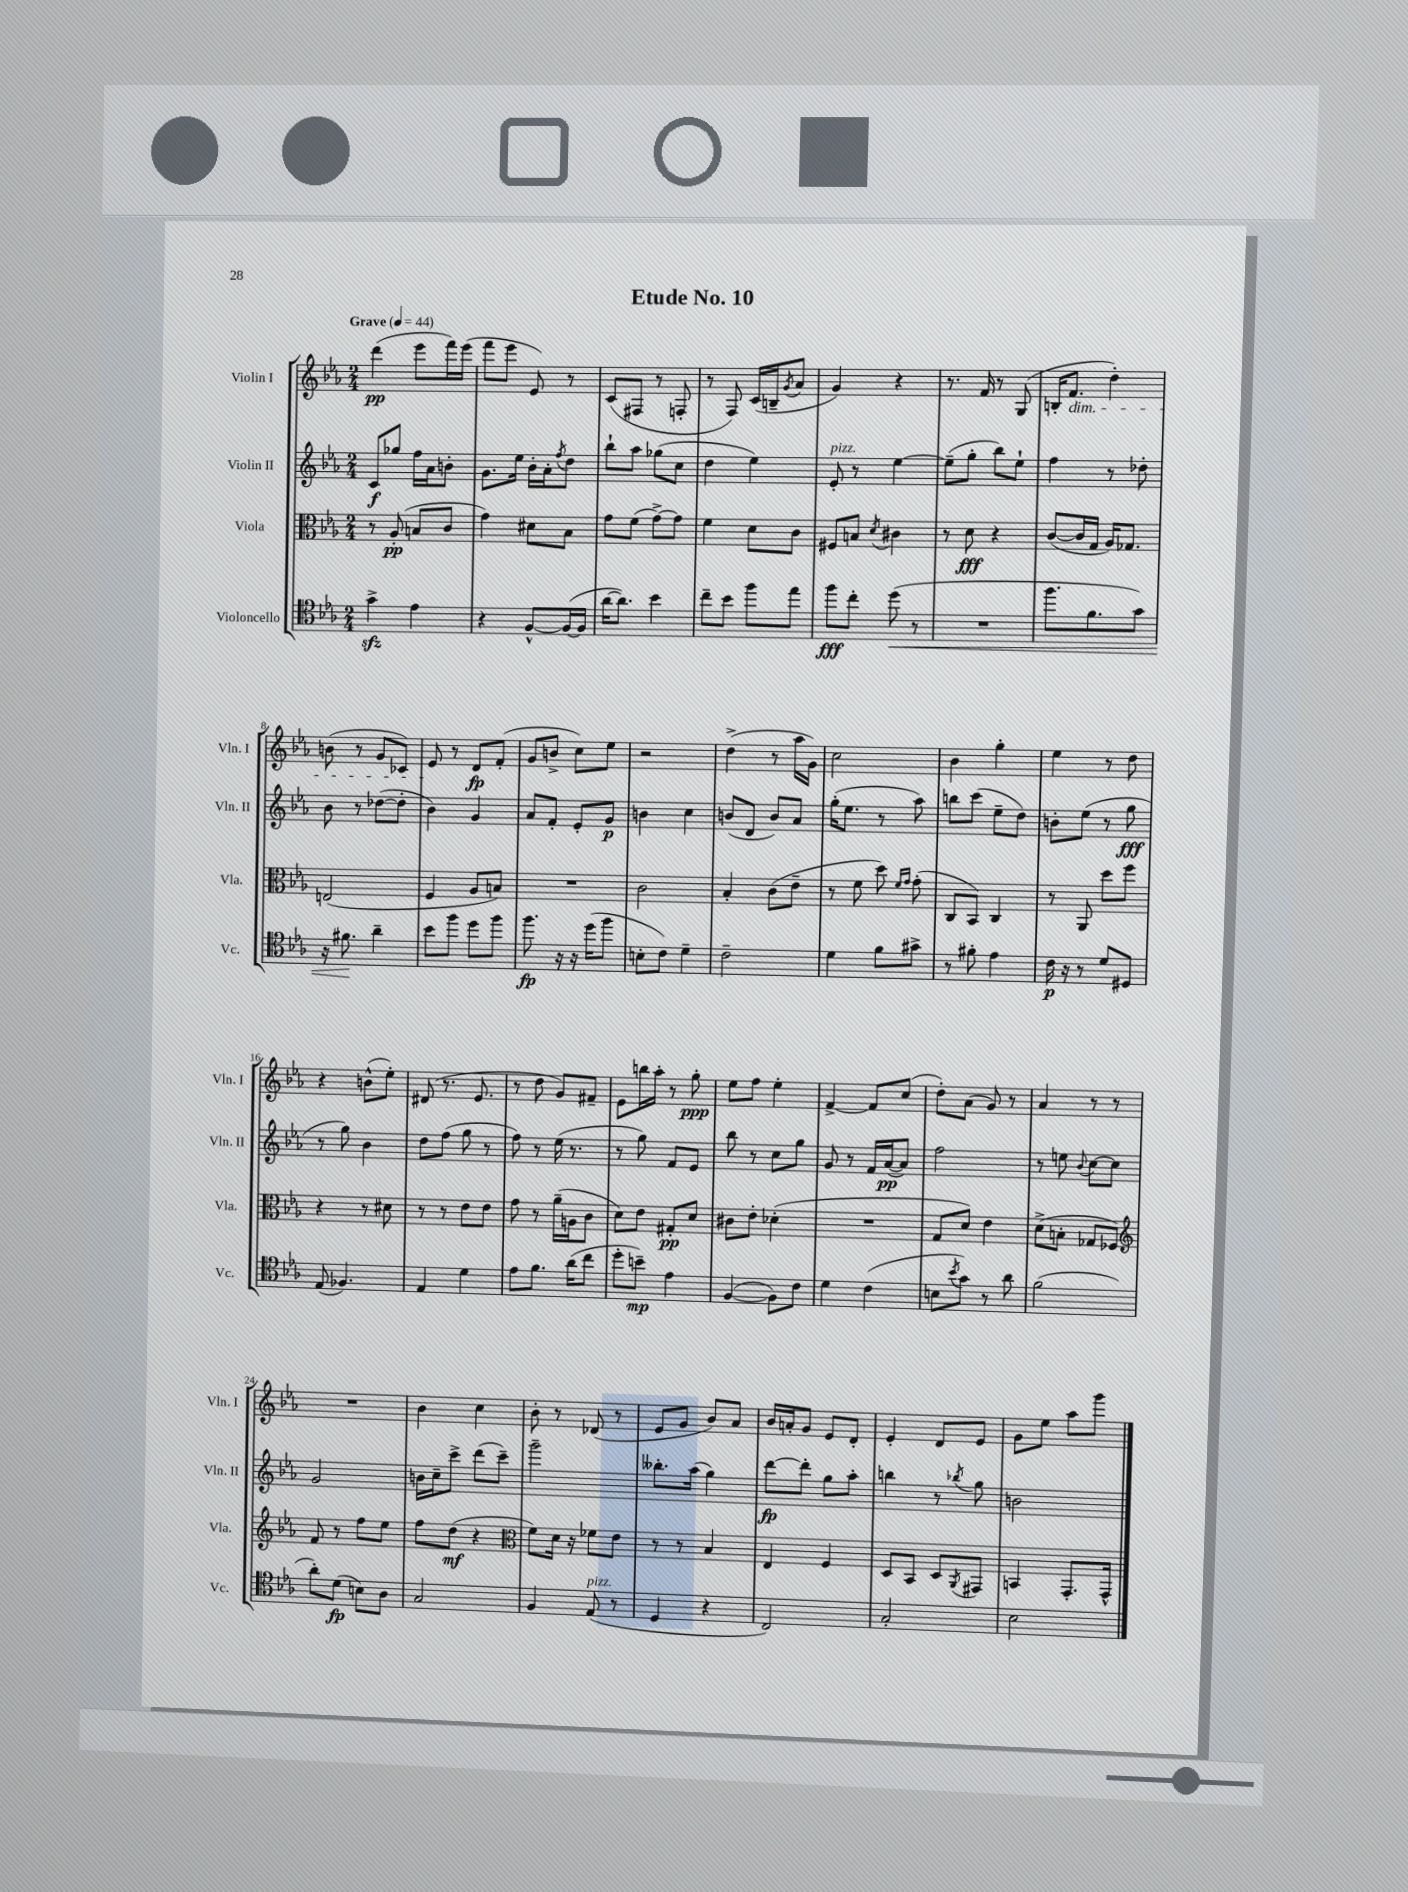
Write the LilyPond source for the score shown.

\header { title = "Etude No. 10" }
<<
\new StaffGroup <<
\new Staff = "s0" \with { instrumentName = "Violin I" shortInstrumentName = "Vln. I" } {
    \clef treble \key ees \major \numericTimeSignature \time 2/4 \tempo "Grave" 4 = 44
    d'''4\pp( ees'''8 f'''16) ees'''16( |
    f'''8 ees'''8 ees'8) r8 |
    c'8( fis8 r8 f8-. |
    r8 f8) c'16( b16-- \acciaccatura { g'8 } aes'8 |
    g'4) r4 |
    r8. f'16 r8 g8( |
    b16-. f'8.\dim d''4-.) |
    b'8( r8 g'8 ces'8) |
    ees'8\! r8 d'8\fp f'8-.( |
    g'8 b'8-> c''8) ees''8 |
    r2 |
    d''4->( r8 aes''16 g'16) |
    c''2 |
    bes'4 g''4-. |
    ees''4 r8 d''8 |
    r4 b'8-^( ees''8-.) |
    dis'8( r8. ees'8. |
    r8 d''8 g'8) fis'8-- |
    ees'8 b''16 aes''16-. r8 g''8-.\ppp |
    ees''8 f''8 ees''4-. |
    f'4~-> f'8 c''8( |
    d''8-.) aes'8( g'8) r8 |
    aes'4 r8 r8 |
    R2 |
    bes'4 c''4 |
    bes'8-. r8 des'8( r8 |
    ees'8 g'8 bes'8) aes'8 |
    bes'16 a'16-. g'8 ees'8 d'8-. |
    ees'4-. d'8 ees'8 |
    g'8 ees''8 aes''8 g'''8 \bar "|." |
}
\new Staff = "s1" \with { instrumentName = "Violin II" shortInstrumentName = "Vln. II" } {
    \clef treble \key ees \major \numericTimeSignature \time 2/4
    c'8\f ges''8 f''16 aes'16 b'8-. |
    g'8. ees''16 bes'16-. aes'16-. \acciaccatura { f''8 } d''8 |
    bes''8-! aes''8 ges''8( c''8 |
    d''4 ees''4) |
    ees'8-.^\markup { \italic "pizz." } r8 ees''4~ |
    ees''8--( g''8-. bes''8) ees''8-! |
    f''4 r8 des''8-. |
    bes'8 r8 des''8~( des''8-. |
    bes'4) g'4 |
    aes'8 f'8-. ees'8-. g'8\p |
    b'4 c''4 |
    b'8( d'8 b'8) aes'8 |
    g''16-.( ees''8. r8 aes''8) |
    b''8 c'''8( ees''8-- d''8) |
    b'8-. ees''8( r8 g''8\fff |
    r8 g''8) bes'4 |
    d''8 f''8( g''8 r8 |
    f''8) r8 ees''16( r8. |
    r8 g''8) f'8 ees'8 |
    bes''8 r8 c''8 g''8 |
    g'8 r8 f'16 aes'16~\pp( aes'8) |
    f''2 |
    r8 e''8 \appoggiatura { bes'8 } c''8~ c''8 |
    g'2 |
    b'16 c''16-- c'''8-> d'''8( c'''8--) |
    g'''2-- |
    beses''8.-. aes''16( g''4) |
    d'''8~\fp d'''8-. g''8 aes''8-. |
    b''4 r8 \acciaccatura { bes''8 } g''8 |
    b'2 \bar "|." |
}
\new Staff = "s2" \with { instrumentName = "Viola" shortInstrumentName = "Vla." } {
    \clef alto \key ees \major \numericTimeSignature \time 2/4
    r8 aes8-.\pp( b8 c'8 |
    g'4) dis'8 bes8 |
    g'8 f'8( g'8~->) g'8 |
    f'4 d'8 c'8 |
    fis8 b8 \acciaccatura { d'8 } cis'4 |
    r8 d'8\fff r4 |
    c'8~( c'16 g16 aes16) ges8. |
    e2( |
    f4 aes8 b8) |
    R2 |
    c'2 |
    bes4-. c'8( ees'8-- |
    r8 f'8 d''8) \grace { f'16 g'16 } g'8-.( |
    c8 bes,8) c4 |
    r8 aes,8 d''8 f''8 |
    r4 r8 dis'8 |
    r8 r8 ees'8 ees'8 |
    g'8 r8 aes'16--( a16 c'8 |
    d'8) ees'8 gis8-.\pp d'8 |
    cis'8 ees'8-. des'4-.( |
    R2 |
    g8 d'8) ees'4 |
    d'8->( b8-. ges8 fes8) |
    \clef treble f'8 r8 f''8 ees''8 |
    f''8 d''8\mf( r4 |
    \clef alto f'8) d'16 r16 fes'8 ees'8 |
    r8 r8 bes4 |
    ees4 f4 |
    d8 bes,8 d8 \acciaccatura { aes,8 } gis,8 |
    b,4 g,8.-. g,16-^ \bar "|." |
}
\new Staff = "s3" \with { instrumentName = "Violoncello" shortInstrumentName = "Vc." } {
    \clef tenor \key ees \major \numericTimeSignature \time 2/4
    g'4->\sfz ees'4 |
    r4 f8~-^ f16~( f16 |
    aes'16~ aes'8.) bes'4 |
    c''8-- bes'8 f''8 ees''8 |
    f''8\fff c''8-. d''8\<( r8 |
    R2 |
    f''8. f'8. g'8) |
    r16 fis'8.\! aes'4-- |
    bes'8 f''8 d''8 f''8 |
    f''8.\fp r16 r16 d''16( f''8 |
    b8-. c'8) d'4-- |
    c'2-- |
    d'4 f'8 gis'8-> |
    r8 fis'8-. ees'4 |
    c'16\p r16 r8 d'8 dis8 |
    ees8( fes4.) |
    ees4 d'4 |
    ees'8 f'8. aes'16( c''8 |
    d''8-. b'8--\mp) ees'4 |
    f4~( f8) c'8 |
    d'4 c'4( |
    b8 \acciaccatura { bes'8 } g'8) r8 aes'8 |
    f'2( |
    aes'8-.) d'8\fp( b8) aes8 |
    g2 |
    f4 ees8^\markup { \italic "pizz." }( r8 |
    d4 r4 |
    c2) |
    g2-. |
    bes2 \bar "|." |
}
>>
>>
